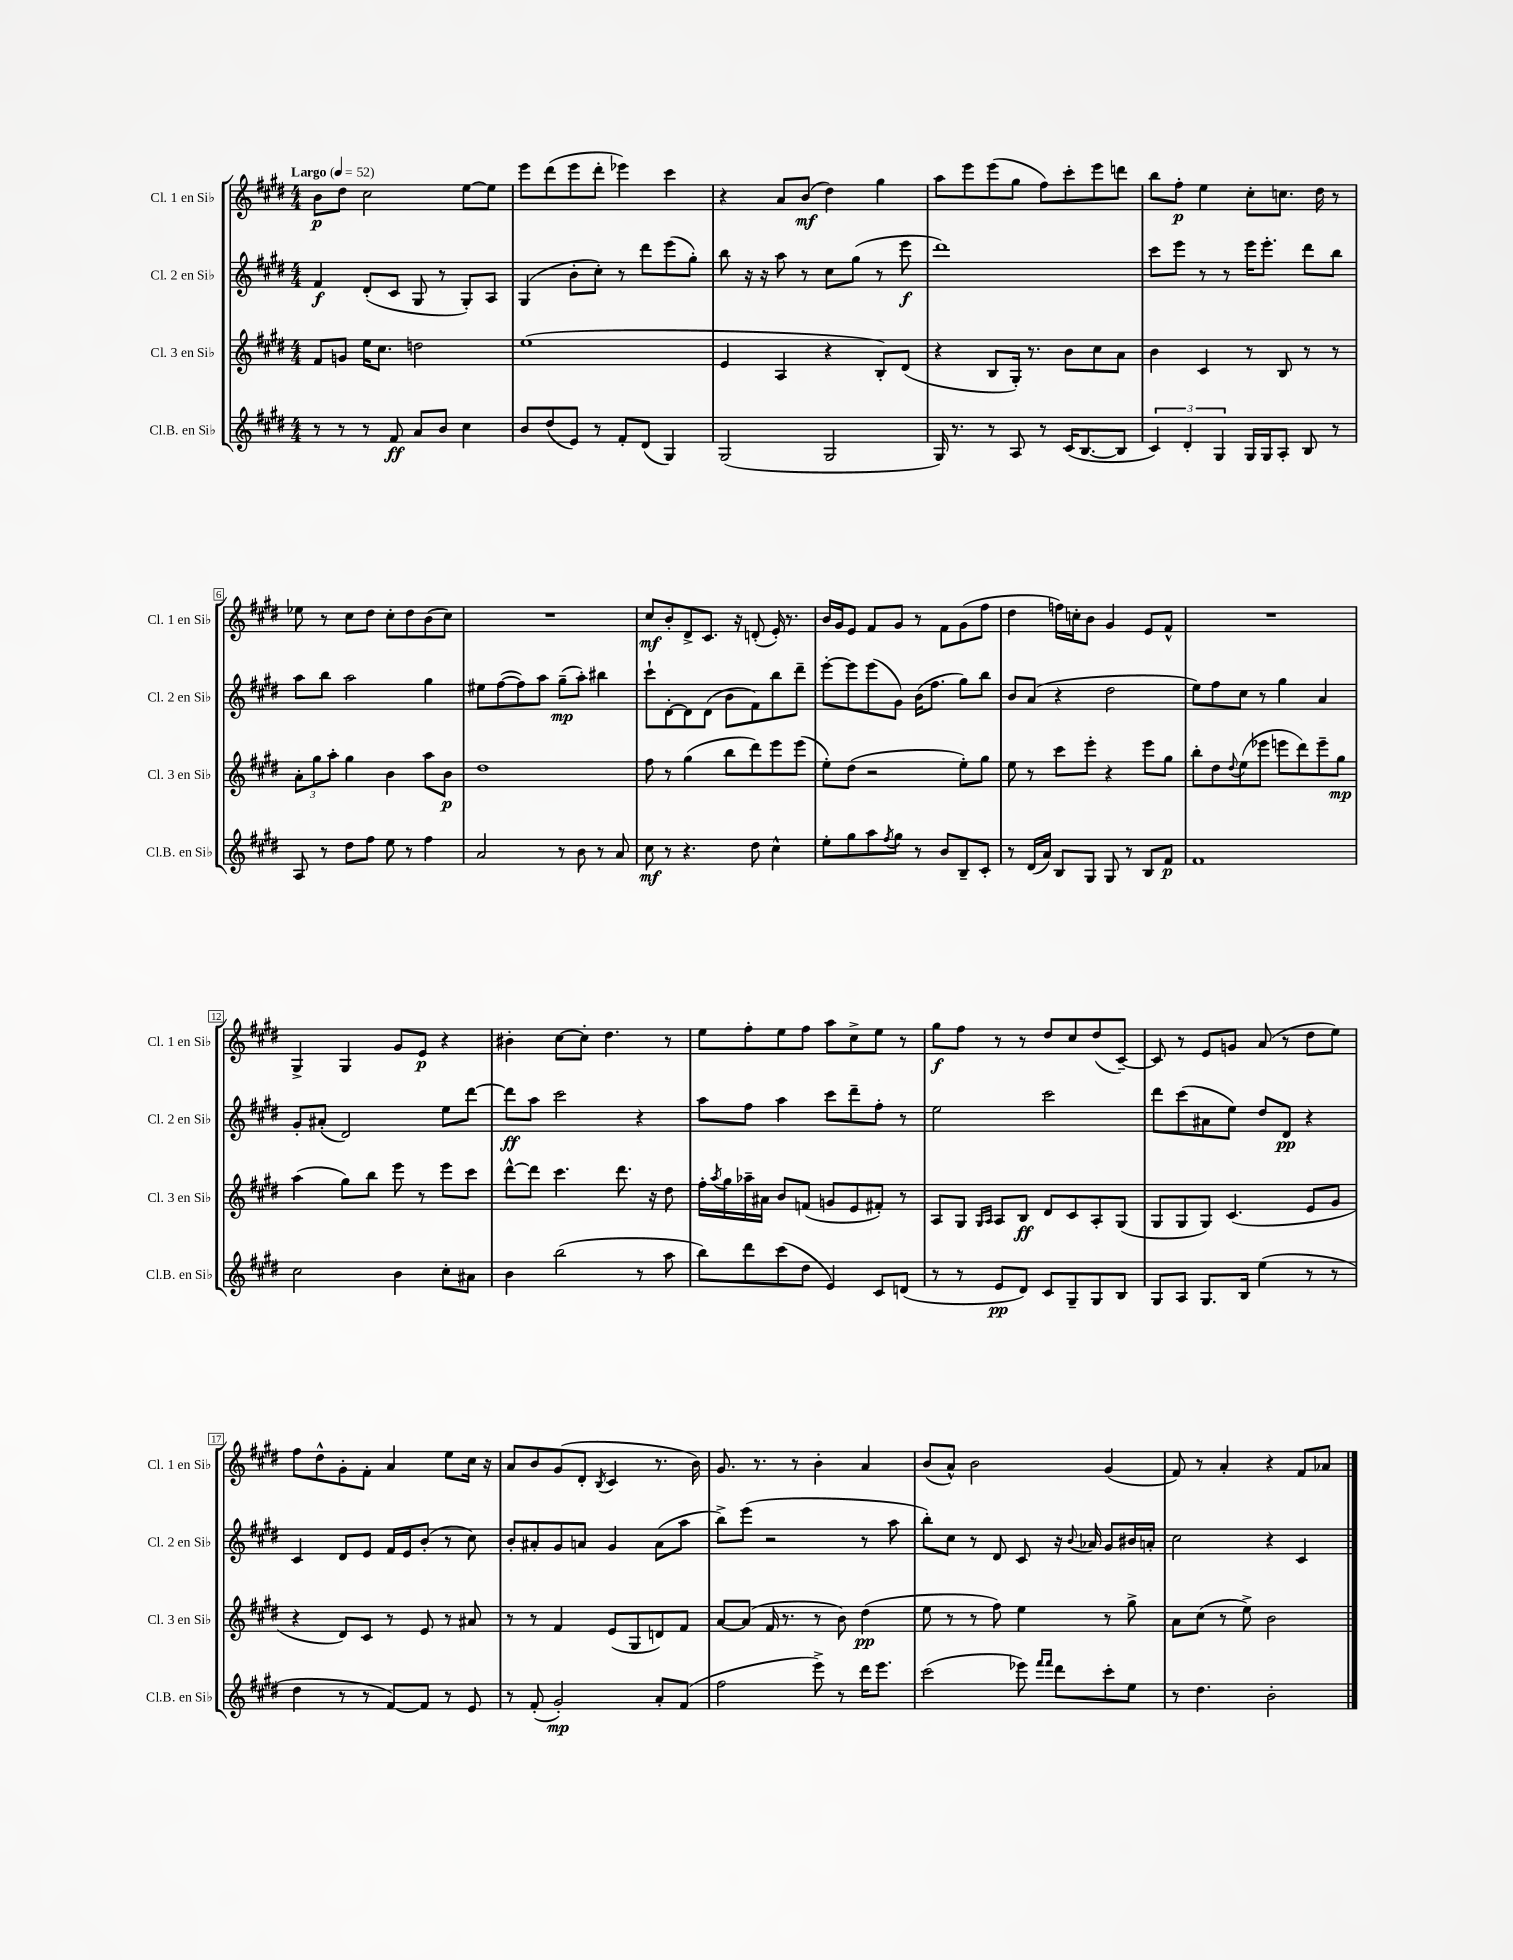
<<
\new StaffGroup <<
\new Staff = "s0" \with { instrumentName = "Cl. 1 en Sib" shortInstrumentName = "Cl. 1 en Sib" } {
    \clef treble \key e \major \numericTimeSignature \time 4/4 \tempo "Largo" 4 = 52
    b'8\p dis''8 cis''2 e''8~ e''8 |
    e'''8 dis'''8( e'''8 dis'''8-. ees'''4) cis'''4 |
    r4 a'8 b'8\mf( dis''4) gis''4 |
    a''8 e'''8 e'''8( gis''8 fis''8) cis'''8-. e'''8 d'''8 |
    b''8 fis''8-.\p e''4 cis''8-. c''8. dis''16 r8 |
    ees''8 r8 cis''8 dis''8 cis''8-. dis''8 b'8( cis''8) |
    R1 |
    cis''8\mf b'8-. dis'8-> cis'8. r16 d'8-.( e'16-.) r8. |
    b'16 gis'16 e'8 fis'8 gis'8 r8 fis'8 gis'8( fis''8 |
    dis''4 f''16) c''16-. b'8 gis'4 e'8 fis'8-^ |
    R1 |
    gis4-> gis4 gis'8 e'8\p r4 |
    bis'4-. cis''8~ cis''8-. dis''4. r8 |
    e''8 fis''8-. e''8 fis''8 a''8 cis''8-> e''8 r8 |
    gis''8\f fis''8 r8 r8 dis''8 cis''8 dis''8( cis'8~--) |
    cis'8 r8 e'8 g'8 a'8( r8 dis''8 e''8) |
    fis''8 dis''8-^ gis'8-. fis'8-. a'4 e''8 cis''16 r16 |
    a'8 b'8 gis'8( dis'8-. \acciaccatura { b8 } cis'4 r8. b'16) |
    gis'8. r8. r8 b'4-. a'4 |
    b'8( a'8-^) b'2 gis'4( |
    fis'8) r8 a'4-. r4 fis'8 aes'8 \bar "|." |
}
\new Staff = "s1" \with { instrumentName = "Cl. 2 en Sib" shortInstrumentName = "Cl. 2 en Sib" } {
    \clef treble \key e \major \numericTimeSignature \time 4/4
    fis'4\f dis'8-.( cis'8 gis8 r8 gis8-.) a8 |
    gis4( b'8-. cis''8-.) r8 dis'''8 e'''8( gis''8-.) |
    b''8 r16 r16 a''8 r8 cis''8 gis''8( r8 e'''8\f |
    dis'''1) |
    cis'''8 e'''8 r8 r8 e'''16 e'''8.-. dis'''8 b''8 |
    a''8 b''8 a''2 gis''4 |
    eis''8 fis''8~( fis''8) a''8 gis''8--\mp( a''8-.) bis''4 |
    cis'''8-! dis'8~-. dis'8 dis'8( b'8 fis'8) b''8 dis'''8-- |
    e'''8~-. e'''8 e'''8( gis'8) b'16( fis''8. gis''8) b''8 |
    b'8 a'8( r4 dis''2 |
    e''8) fis''8 cis''8 r8 gis''4 a'4 |
    gis'8-. ais'8-.( dis'2) e''8 dis'''8~ |
    dis'''8\ff a''8 cis'''2 r4 |
    a''8 fis''8 a''4 cis'''8 dis'''8-- fis''8-. r8 |
    e''2 cis'''2 |
    dis'''8 cis'''8( ais'8 e''8) dis''8 dis'8\pp r4 |
    cis'4 dis'8 e'8 fis'16 e'16 b'8-.( r8 cis''8) |
    b'8-. ais'8-. gis'8 a'8 gis'4 a'8( a''8 |
    b''8->) e'''8( r2 r8 a''8 |
    b''8-.) cis''8 r8 dis'8 cis'8 r16 \appoggiatura { b'8 } aes'16 gis'8 bis'16 a'16-. |
    cis''2 r4 cis'4 \bar "|." |
}
\new Staff = "s2" \with { instrumentName = "Cl. 3 en Sib" shortInstrumentName = "Cl. 3 en Sib" } {
    \clef treble \key e \major \numericTimeSignature \time 4/4
    fis'8 g'8 e''16 cis''8. d''2 |
    e''1( |
    e'4 a4 r4 b8-.) dis'8( |
    r4 b8 gis16-.) r8. b'8 cis''8 a'8 |
    b'4 cis'4 r8 b8 r8 r8 |
    \tuplet 3/2 { a'8-. gis''8 a''8-. } gis''4 b'4 a''8 b'8\p |
    dis''1 |
    fis''8 r8 gis''4( b''8 dis'''8) e'''8 e'''8( |
    e''8-.) dis''8( r2 e''8-.) gis''8 |
    e''8 r8 cis'''8 e'''8-. r4 e'''8 gis''8 |
    b''8-. dis''8 \appoggiatura { dis''8 } e''8( ees'''8 e'''8 dis'''8) e'''8-- gis''8\mp |
    a''4( gis''8) b''8 e'''8 r8 e'''8 cis'''8 |
    dis'''8~-^ dis'''8 cis'''4. dis'''8. r16 dis''8 |
    fis''16-. \acciaccatura { a''8 } gis''16 aes''16-- ais'16 b'8 f'8( g'8 e'8 fis'8-.) r8 |
    a8 gis8 \grace { gis16 a16 } a8 b8\ff dis'8 cis'8 a8-. gis8( |
    gis8 gis8 gis8) cis'4.( e'8 gis'8 |
    r4 dis'8) cis'8 r8 e'8 r8 ais'8 |
    r8 r8 fis'4 e'8( gis8 d'8) fis'8 |
    a'8~ a'8( fis'16 r8. r8 b'8) dis''4\pp( |
    e''8 r8 r8 fis''8) e''4 r8 gis''8-> |
    a'8 cis''8( r8 e''8->) b'2 \bar "|." |
}
\new Staff = "s3" \with { instrumentName = "Cl.B. en Sib" shortInstrumentName = "Cl.B. en Sib" } {
    \clef treble \key e \major \numericTimeSignature \time 4/4
    r8 r8 r8 fis'8\ff a'8 b'8 cis''4 |
    b'8 dis''8( e'8) r8 fis'8-. dis'8( gis4) |
    gis2( gis2 |
    gis16) r8. r8 a8 r8 cis'16( b8.~ b8 |
    \tuplet 3/2 { cis'4) dis'4-. gis4 } gis16 gis16 a8-. b8 r8 |
    a8 r8 dis''8 fis''8 e''8 r8 fis''4 |
    a'2 r8 b'8 r8 a'8 |
    cis''8\mf r8 r4. dis''8 cis''4-^ |
    e''8-. gis''8 a''8 \acciaccatura { fis''8 } gis''8 r8 b'8 b8-- cis'8-. |
    r8 dis'16( a'16) b8 gis8 gis8 r8 b8 fis'8\p |
    fis'1 |
    cis''2 b'4 cis''8-. ais'8 |
    b'4 b''2( r8 a''8 |
    b''8) dis'''8 cis'''8( dis''8 e'4) cis'8 d'8( |
    r8 r8 e'8\pp dis'8) cis'8 gis8-- gis8 b8 |
    gis8 a8 gis8. b16 e''4( r8 r8 |
    dis''4 r8 r8 fis'8~) fis'8 r8 e'8 |
    r8 fis'8-.( gis'2-.\mp) a'8-. fis'8( |
    fis''2 e'''8->) r8 dis'''16 e'''8. |
    cis'''2( ees'''8) \grace { fis'''16 fis'''16 } dis'''8 cis'''8-. e''8 |
    r8 dis''4. b'2-. \bar "|." |
}
>>
>>
\layout { \context { \Score \override BarNumber.stencil = #(make-stencil-boxer 0.1 0.3 ly:text-interface::print) } }
